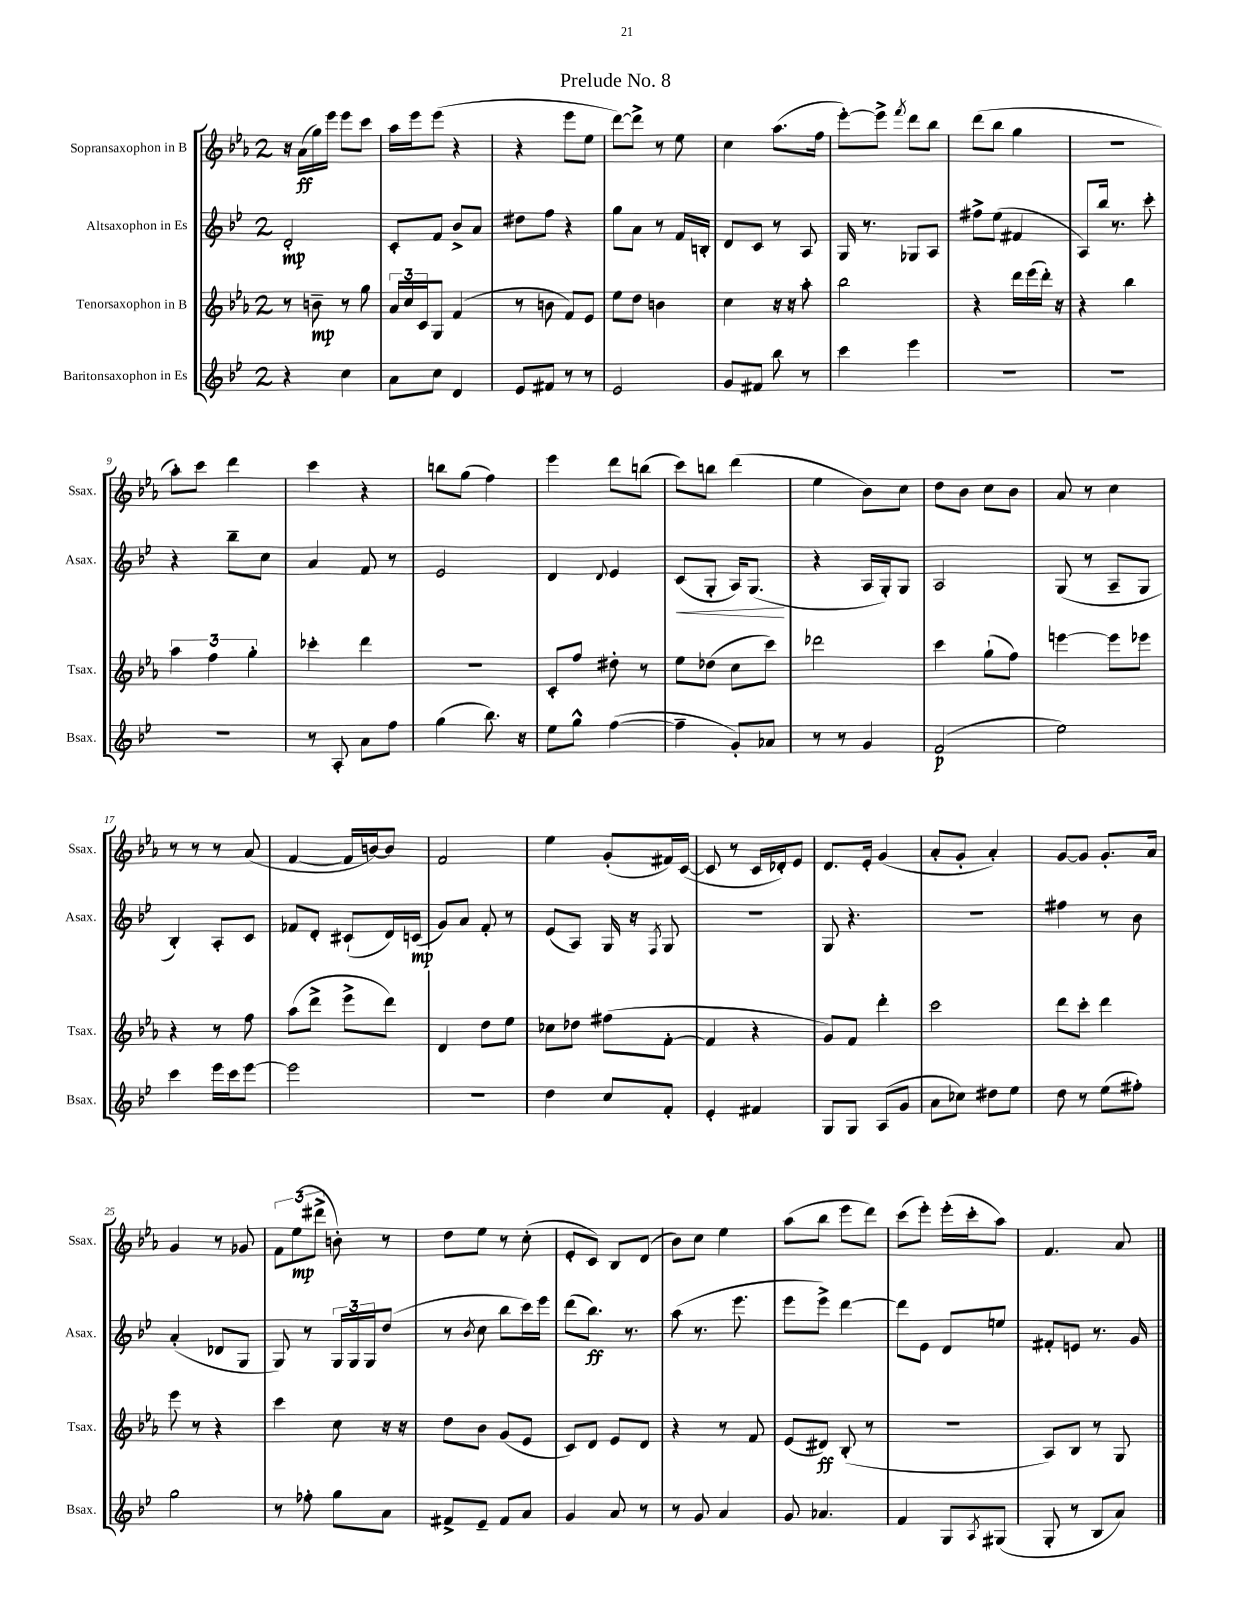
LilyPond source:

\header { title = "Prelude No. 8" }
<<
\new StaffGroup <<
\new Staff = "s0" \with { instrumentName = "Sopransaxophon in B" shortInstrumentName = "Ssax." } {
    \clef treble \key ees \major \once \override Staff.TimeSignature.style = #'single-digit \time 2/4
    r16 aes'16\ff( g''16) ees'''16 ees'''8 c'''8 |
    aes''16 ees'''16 ees'''8( r4 |
    r4 ees'''8 ees''8 |
    d'''8~) d'''8-> r8 ees''8 |
    c''4 aes''8.( f''16 |
    ees'''8~-.) ees'''8-> \acciaccatura { f'''8 } d'''8 bes''8 |
    d'''8( bes''8 g''4 |
    R2 |
    aes''8-.) c'''8 d'''4 |
    c'''4 r4 |
    b''8 g''8( f''4) |
    ees'''4 d'''8 b''8( |
    c'''8) b''8 d'''4( |
    ees''4 bes'8) c''8 |
    d''8 bes'8 c''8 bes'8 |
    aes'8 r8 c''4 |
    r8 r8 r8 aes'8( |
    f'4~ f'16 b'16~) b'8 |
    f'2 |
    ees''4 g'8-.( fis'16) c'16~( |
    c'8 r8 c'16 des'16-.) ees'8 |
    d'8. ees'16-. g'4( |
    aes'8-. g'8-. aes'4-.) |
    g'8~ g'8 g'8.-. aes'16 |
    g'4 r8 ges'8 |
    \tuplet 3/2 { f'8 ees''8\mp( dis'''8-> } b'8-.) r8 |
    d''8 ees''8 r8 c''8-.( |
    ees'8-. c'8) bes8 d'8( |
    bes'8) c''8 ees''4 |
    aes''8( bes''8 ees'''8 d'''8) |
    c'''8( ees'''8-.) ees'''16-.( c'''16-. aes''8) |
    f'4. aes'8 \bar "|." |
}
\new Staff = "s1" \with { instrumentName = "Altsaxophon in Es" shortInstrumentName = "Asax." } {
    \clef treble \key bes \major \once \override Staff.TimeSignature.style = #'single-digit \time 2/4
    d'2-.\mp |
    c'8-. f'8 bes'8-> a'8 |
    dis''8 f''8 r4 |
    g''8 a'8 r8 f'16 b16-. |
    d'8 c'8 r8 a8 |
    g16 r8. ges8 a8 |
    fis''8-> ees''8( fis'4 |
    a8) bes''16 r8. c'''8-. |
    r4 bes''8-- c''8 |
    a'4 f'8 r8 |
    ees'2 |
    d'4 \appoggiatura { d'8 } ees'4 |
    c'8\<( g8-. a16) g8.\!( |
    r4 a16 g16-.) g8 |
    a2 |
    g8( r8 a8-- g8 |
    bes4-.) a8-. c'8 |
    fes'8 d'8-. cis'8-!( d'16) c'16\mp( |
    g'8) a'8 f'8-. r8 |
    ees'8( a8) g16 r16 \acciaccatura { f8 } g8 |
    r2 |
    g8 r4. |
    r2 |
    fis''4 r8 bes'8 |
    a'4-.( des'8 g8 |
    g8) r8 \tuplet 3/2 { g16 g16 g16 } d''8( |
    r8 \acciaccatura { bes'8 } c''8 bes''8 c'''16) ees'''16 |
    d'''8( bes''8.\ff) r8. |
    a''8( r8. ees'''8. |
    ees'''8 ees'''8->) d'''4~ |
    d'''8 ees'8 d'8 e''8 |
    fis'8-. e'8 r8. g'16 \bar "|." |
}
\new Staff = "s2" \with { instrumentName = "Tenorsaxophon in B" shortInstrumentName = "Tsax." } {
    \clef treble \key ees \major \once \override Staff.TimeSignature.style = #'single-digit \time 2/4
    r8 b'8--\mp r8 g''8 |
    \tuplet 3/2 { aes'16 c''16 c'16 } g8 f'4( |
    r8 b'8 f'8) ees'8 |
    ees''8 d''8 b'4 |
    c''4 r16 r16 aes''8-. |
    bes''2 |
    r4 d'''16 ees'''16( d'''16-.) r16 |
    r4 bes''4 |
    \tuplet 3/2 { aes''4 f''4 g''4-. } |
    ces'''4-. d'''4 |
    R2 |
    c'8-. f''8 dis''8-. r8 |
    ees''8 des''8( c''8 c'''8) |
    des'''2 |
    c'''4 g''8-!( f''8) |
    e'''4~ e'''8 ees'''8 |
    r4 r8 f''8 |
    aes''8( d'''8-> ees'''8-> d'''8) |
    d'4 d''8 ees''8 |
    ces''8 des''8 fis''8( f'8~-. |
    f'4 r4 |
    g'8) f'8 d'''4-. |
    c'''2 |
    d'''8 c'''8-. d'''4 |
    ees'''8 r8 r4 |
    c'''4 c''8 r16 r16 |
    d''8 bes'8 g'8( ees'8 |
    c'8) d'8 ees'8 d'8 |
    r4 r8 f'8 |
    ees'8( dis'8\ff) bes8-.( r8 |
    r2 |
    aes8) bes8 r8 g8 \bar "|." |
}
\new Staff = "s3" \with { instrumentName = "Baritonsaxophon in Es" shortInstrumentName = "Bsax." } {
    \clef treble \key bes \major \once \override Staff.TimeSignature.style = #'single-digit \time 2/4
    r4 c''4 |
    a'8 c''8 d'4 |
    ees'8 fis'8 r8 r8 |
    ees'2 |
    g'8 fis'8 bes''8 r8 |
    c'''4 ees'''4 |
    R2 |
    R2 |
    R2 |
    r8 a8-. a'8 f''8 |
    g''4( bes''8.) r16 |
    ees''8 g''8-^ f''4~( |
    f''4-- g'8-.) aes'8 |
    r8 r8 g'4 |
    f'2\p( |
    ees''2) |
    c'''4 ees'''16 c'''16 ees'''8~ |
    ees'''2 |
    r2 |
    d''4 c''8 f'8-. |
    ees'4-. fis'4 |
    g8 g8 a8( g'8 |
    a'8 ces''8) dis''8 ees''8 |
    d''8 r8 ees''8( fis''8-.) |
    g''2 |
    r8 fes''8-. g''8 a'8 |
    fis'8-> ees'8-- fis'8 a'8 |
    g'4 a'8 r8 |
    r8 g'8 a'4 |
    g'8 aes'4. |
    f'4 g8 \acciaccatura { a8 } gis8( |
    g8-. r8 bes8 a'8) \bar "|." |
}
>>
>>
